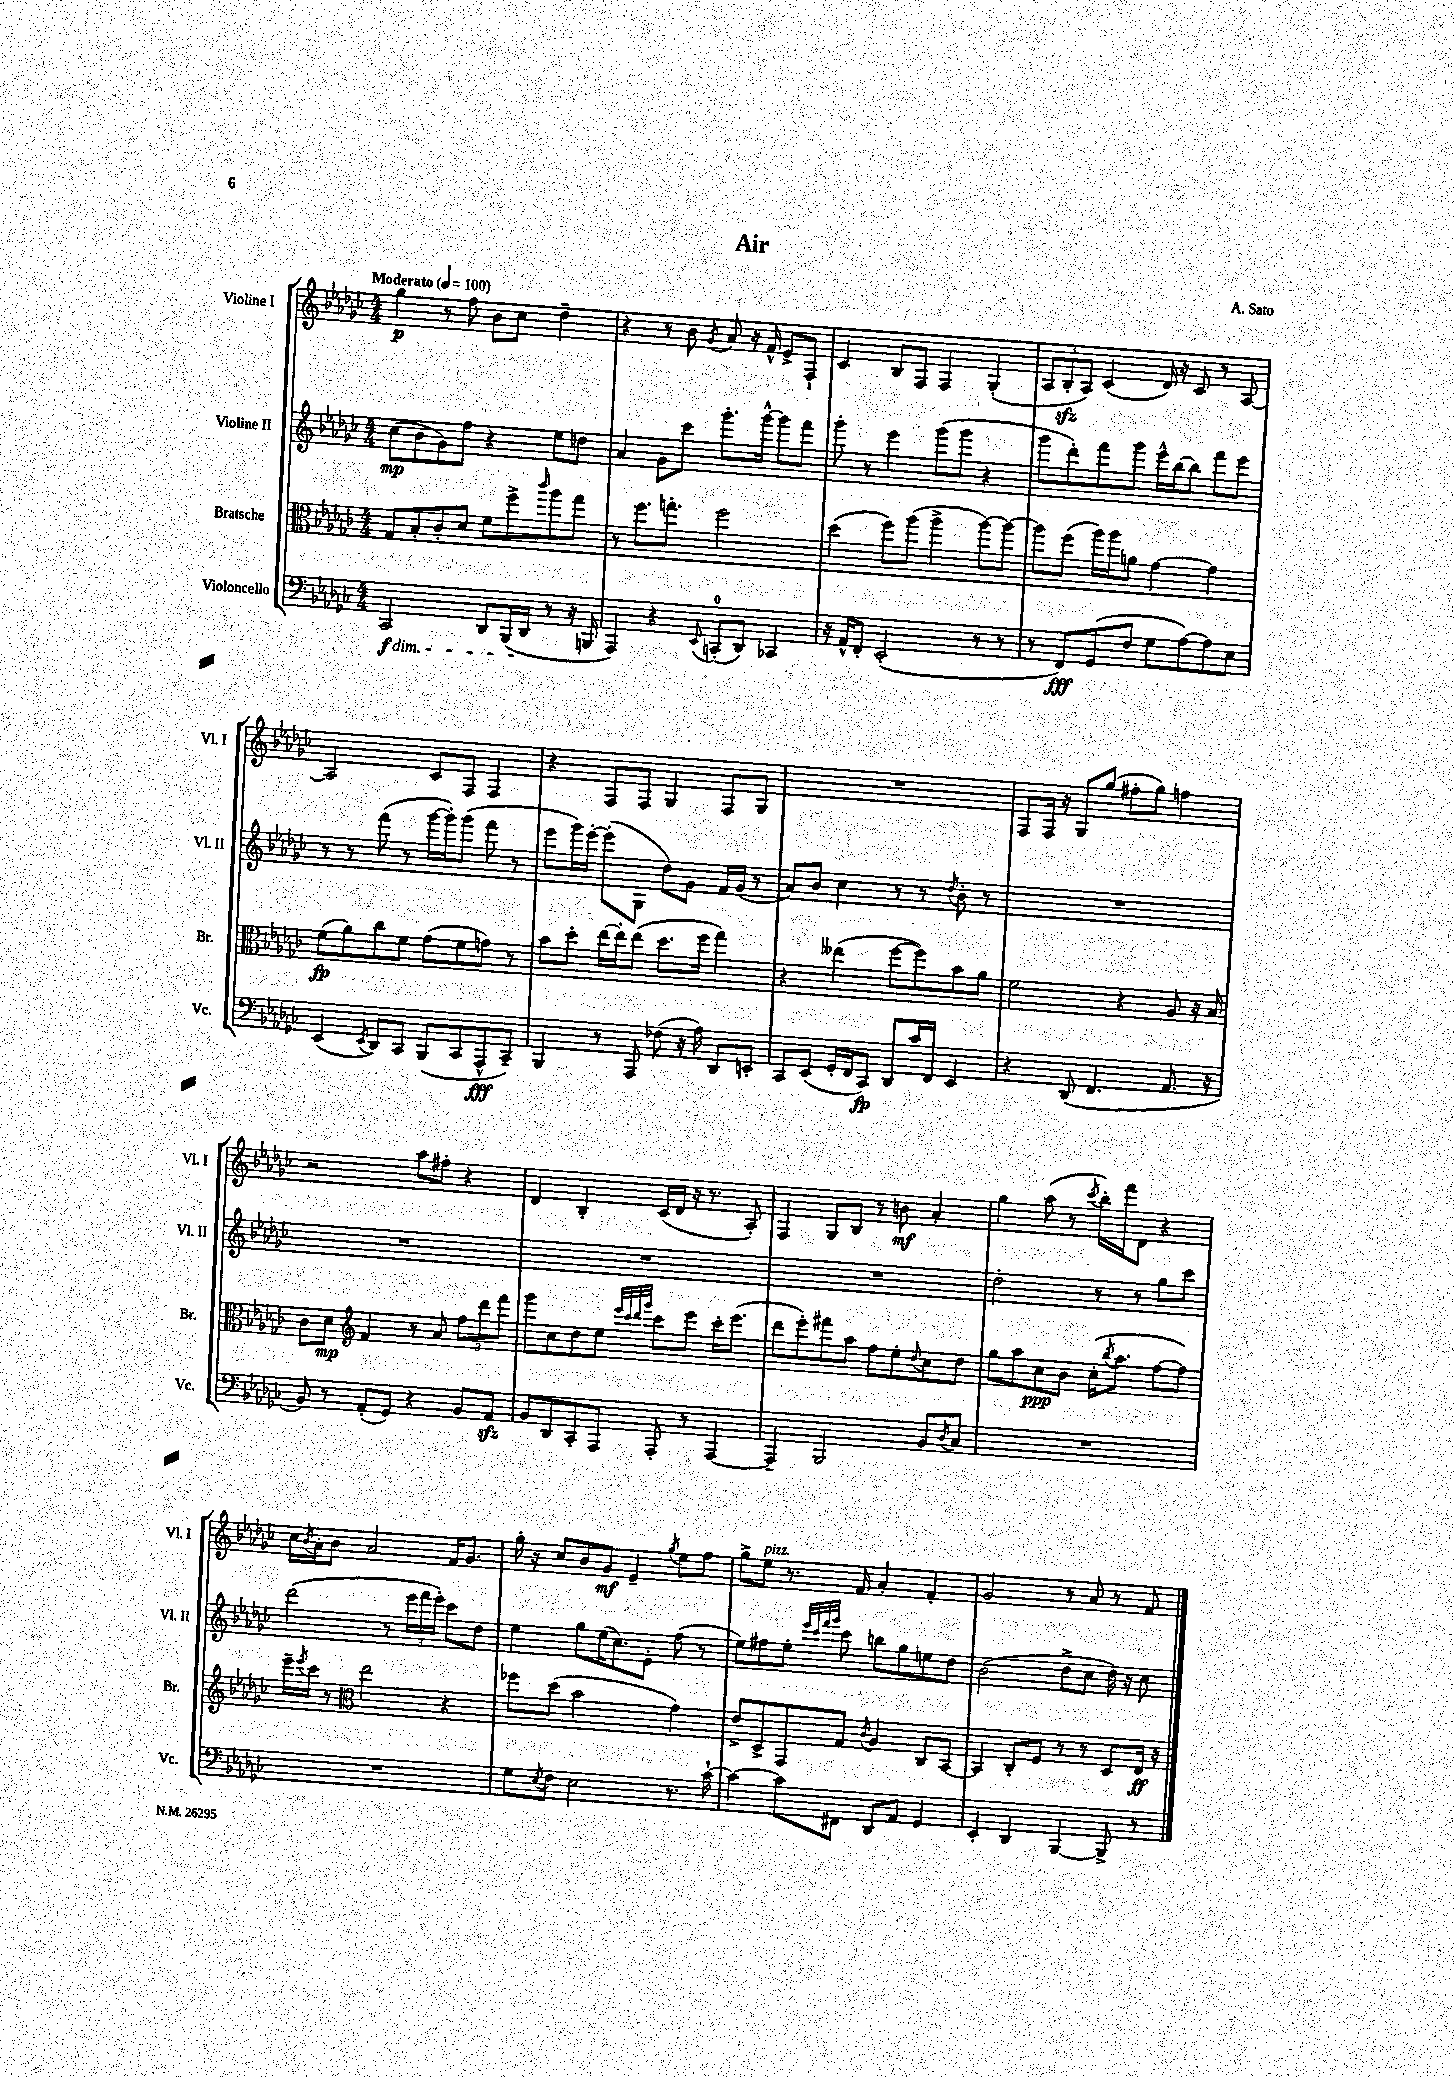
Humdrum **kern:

**kern	**kern	**kern	**kern
*staff4	*staff3	*staff2	*staff1
*clefF4	*clefC3	*clefG2	*clefG2
*k[b-e-a-d-g-c-]	*k[b-e-a-d-g-c-]	*k[b-e-a-d-g-c-]	*k[b-e-a-d-g-c-]
*M4/4	*M4/4	*M4/4	*M4/4
*MM100	*MM100	*MM100	*MM100
2CC-	8G-	(8cc-	4gg-
.	8B-'	8b-	.
.	8c-'	8g-)	8r
.	8d-	8ff	8ff
8DD-	8f	4r	8b-
(16BBB-	8ff^	.	8cc-
16DD-	.	.	.
.	16qqccc-	.	.
8r	8aa-	8ee-	4dd-~
16r	8gg-	8dd	.
16BBB	.	.	.
=	=	=	=
4AAA-)	8r	4a-	4r
.	8.ff	.	.
4r	.	8g-	8r
.	8.gg'	.	.
.	.	8ccc-	8b-
8qqEE-	.	.	8qg-
(8CC'	2ff	8.ggg-'	8a-
8DD-)	.	.	16r
.	.	[16ggg-^^	16f^^
4CC-	.	8ggg-]	8e-^
.	.	8fff	8F`
=	=	=	=
16r	(4dd-	8ggg-'	4c-
16AA-^^	.	.	.
8FF'	.	8r	.
(2EE-'	8ff)	4eee-	8B-
.	(8aa-	.	8F
.	4aa-^	(8ggg-	4F
.	.	8ggg-	.
8r	[8aa-)	4r	(4G-'
8r	8aa-_	.	.
=	=	=	=
8r	8aa-]	8ggg-	12A-
.	.	.	12B-'
8FF)	(8ff	8ddd-')	.
.	.	.	12A-)
(8GG-	16aa-)	8fff	(4c-
.	16aa-	.	.
8F	8a	8ggg-	.
8G-	[4g-	16eee-^^	16d-)
.	.	[16bb-	16r
[8A-)	.	8bb-]	8c-
8A-]	4g-]	8fff	8r
8E-	.	8eee-	[8A-
=	=	=	=
(4EE-	(8f	8r	2A-]
.	8a-)	8r	.
8qEE-	.	.	.
8DD-)	8cc-	(8fff	.
8CC-	8f	8r	.
(8BBB-	(8g-	[16ggg-	8c-
.	.	16ggg-'])	.
8CC-	8f	(8ggg-	8F
8AAA-^^	8g)	8fff	4F
8CC-~)	8r	8r	.
=	=	=	=
4BBB-	8b-	8eee-	4r
.	8dd-'	16ggg-)	.
.	.	[16eee-'	.
8r	[16ee-	(8eee-']	8F
.	16ee-']	.	.
8AAA-	(8ee-	8G-	8F
(8F-	8.dd-	8dd-)	4G-
16r	.	8g-	.
16A-)	16ff	.	.
8DD-	4gg-)	16f	8F
.	.	(16g-	.
8EE'	.	8r	8G-
=	=	=	=
8CC-	4r	8a-)	1r
(8EE-	.	8b-	.
16GG-'	(4ee--	4cc-	.
16FF	.	.	.
8CC-)	.	.	.
8DD-	[8ff	8r	.
16c-	8ff])	8r	.
16FF	.	.	.
.	.	8qdd-	.
4EE-	8b-	8b-'	.
.	8a-	8r	.
=	=	=	=
4r	2f	1r	8F
.	.	.	16F
.	.	.	16r
(8DD-	.	.	8G-
4.FF	.	.	(8gg-
.	4r	.	8ff#'
.	.	.	8gg-)
8.AA-	8A-	.	4ff
.	16r	.	.
16r	16B-	.	.
=	=	=	=
8BB-)	8c-	1r	2r
8r	8d-	.	.
*	*clefG2	*	*
(8AA-'	4f	.	.
8GG-)	.	.	.
4r	8r	.	8aa-
.	8a-	.	8ff#'
8BB-	12ff	.	4r
.	12ddd-	.	.
8AA-	.	.	.
.	12fff	.	.
=	=	=	=
8BB-	8ggg-	1r	4d-
8DD-	8cc-	.	.
8CC-'	8dd-	.	4B-'
8AAA-	8ee-	.	.
.	32qqeee-	.	.
.	32qqccc-	.	.
.	32qqddd-	.	.
.	32qqggg-	.	.
8AAA-'	8ccc-	.	(16c-
.	.	.	16d-
8r	8eee-	.	16r
.	.	.	8.r
[4AAA-	16ccc-'	.	.
.	(8.eee-	.	.
.	.	.	8A-')
=	=	=	=
4AAA-~]	8ddd-	1r	4F
.	8eee-')	.	.
2BBB-	8fff#	.	8G-
.	8aa-	.	8B-
.	8ff	.	8r
.	8ee-'	.	8b
.	8qqdd-	.	.
8BB-	8cc-	.	4a-'
8qD-	.	.	.
8C-	8dd-	.	.
=	=	=	=
1r	8gg-	2dd-'	4gg-
.	8aa-	.	.
.	8cc-	.	(8aa-
.	8b-	.	8r
.	.	.	8qccc-
.	(16cc-'	8r	16bb-')
.	8qbb-	.	.
.	8.aa-	.	16fff
.	.	8r	8d-
.	[8ff	8gg-	4r
.	8ff])	8ccc-	.
=	=	=	=
1r	16eee-~	(2ddd-	16cc-
.	8qeee-	.	8qb-
.	16ccc-	.	16a-'
.	8r	.	8b-
*	*clefC3	*	*
.	2ee-	.	2a-
.	.	8r	.
.	.	24eee-	.
.	.	24fff	.
.	.	24eee-')	.
.	4r	8ccc-	16f
.	.	.	8.g-
.	.	8dd-	.
=	=	=	=
8G-	8ff-	4ee-	16gg-'
.	.	.	16r
8qE-	.	.	.
8F	(8dd-	.	8cc-
2E-	2b-	8gg-	8b-
.	.	(16ee-	8g-
.	.	8.cc-)	.
.	.	.	4e-~
.	.	8e-'	.
.	.	.	8qgg-
8.r	4g-)	(8ff	8ee-
.	.	8r	8ff
[16c-`	.	.	.
=	=	=	=
4c-_	8e-^	8ee-)	8gg-^
.	8D-^	8ff#	8ee-
8c-]	8GG-	8ee-'	8.r
.	.	32qqeee-	.
.	.	32qqccc-	.
.	.	32qqfff	.
.	.	32qqggg-	.
8FF#	8G-	8ccc-	.
.	.	.	16f
.	8qc-	.	.
8DD-	4A-	8bb	4a-'
8AA-	.	8gg-	.
4GG-	8C-	8ee	4f'
.	[8BB-	8dd-	.
=	=	=	=
4EE-'	4BB-]	(2b-	2g-
4DD-	8C-'	.	.
.	8F	.	.
[4BBB-	8r	8dd-^	8r
.	8r	8cc-	8a-
8BBB-^]	8D-	16dd-)	8r
.	.	16r	.
8r	16E-	8cc-	8f
.	16r	.	.
==	==	==	==
*-	*-	*-	*-
